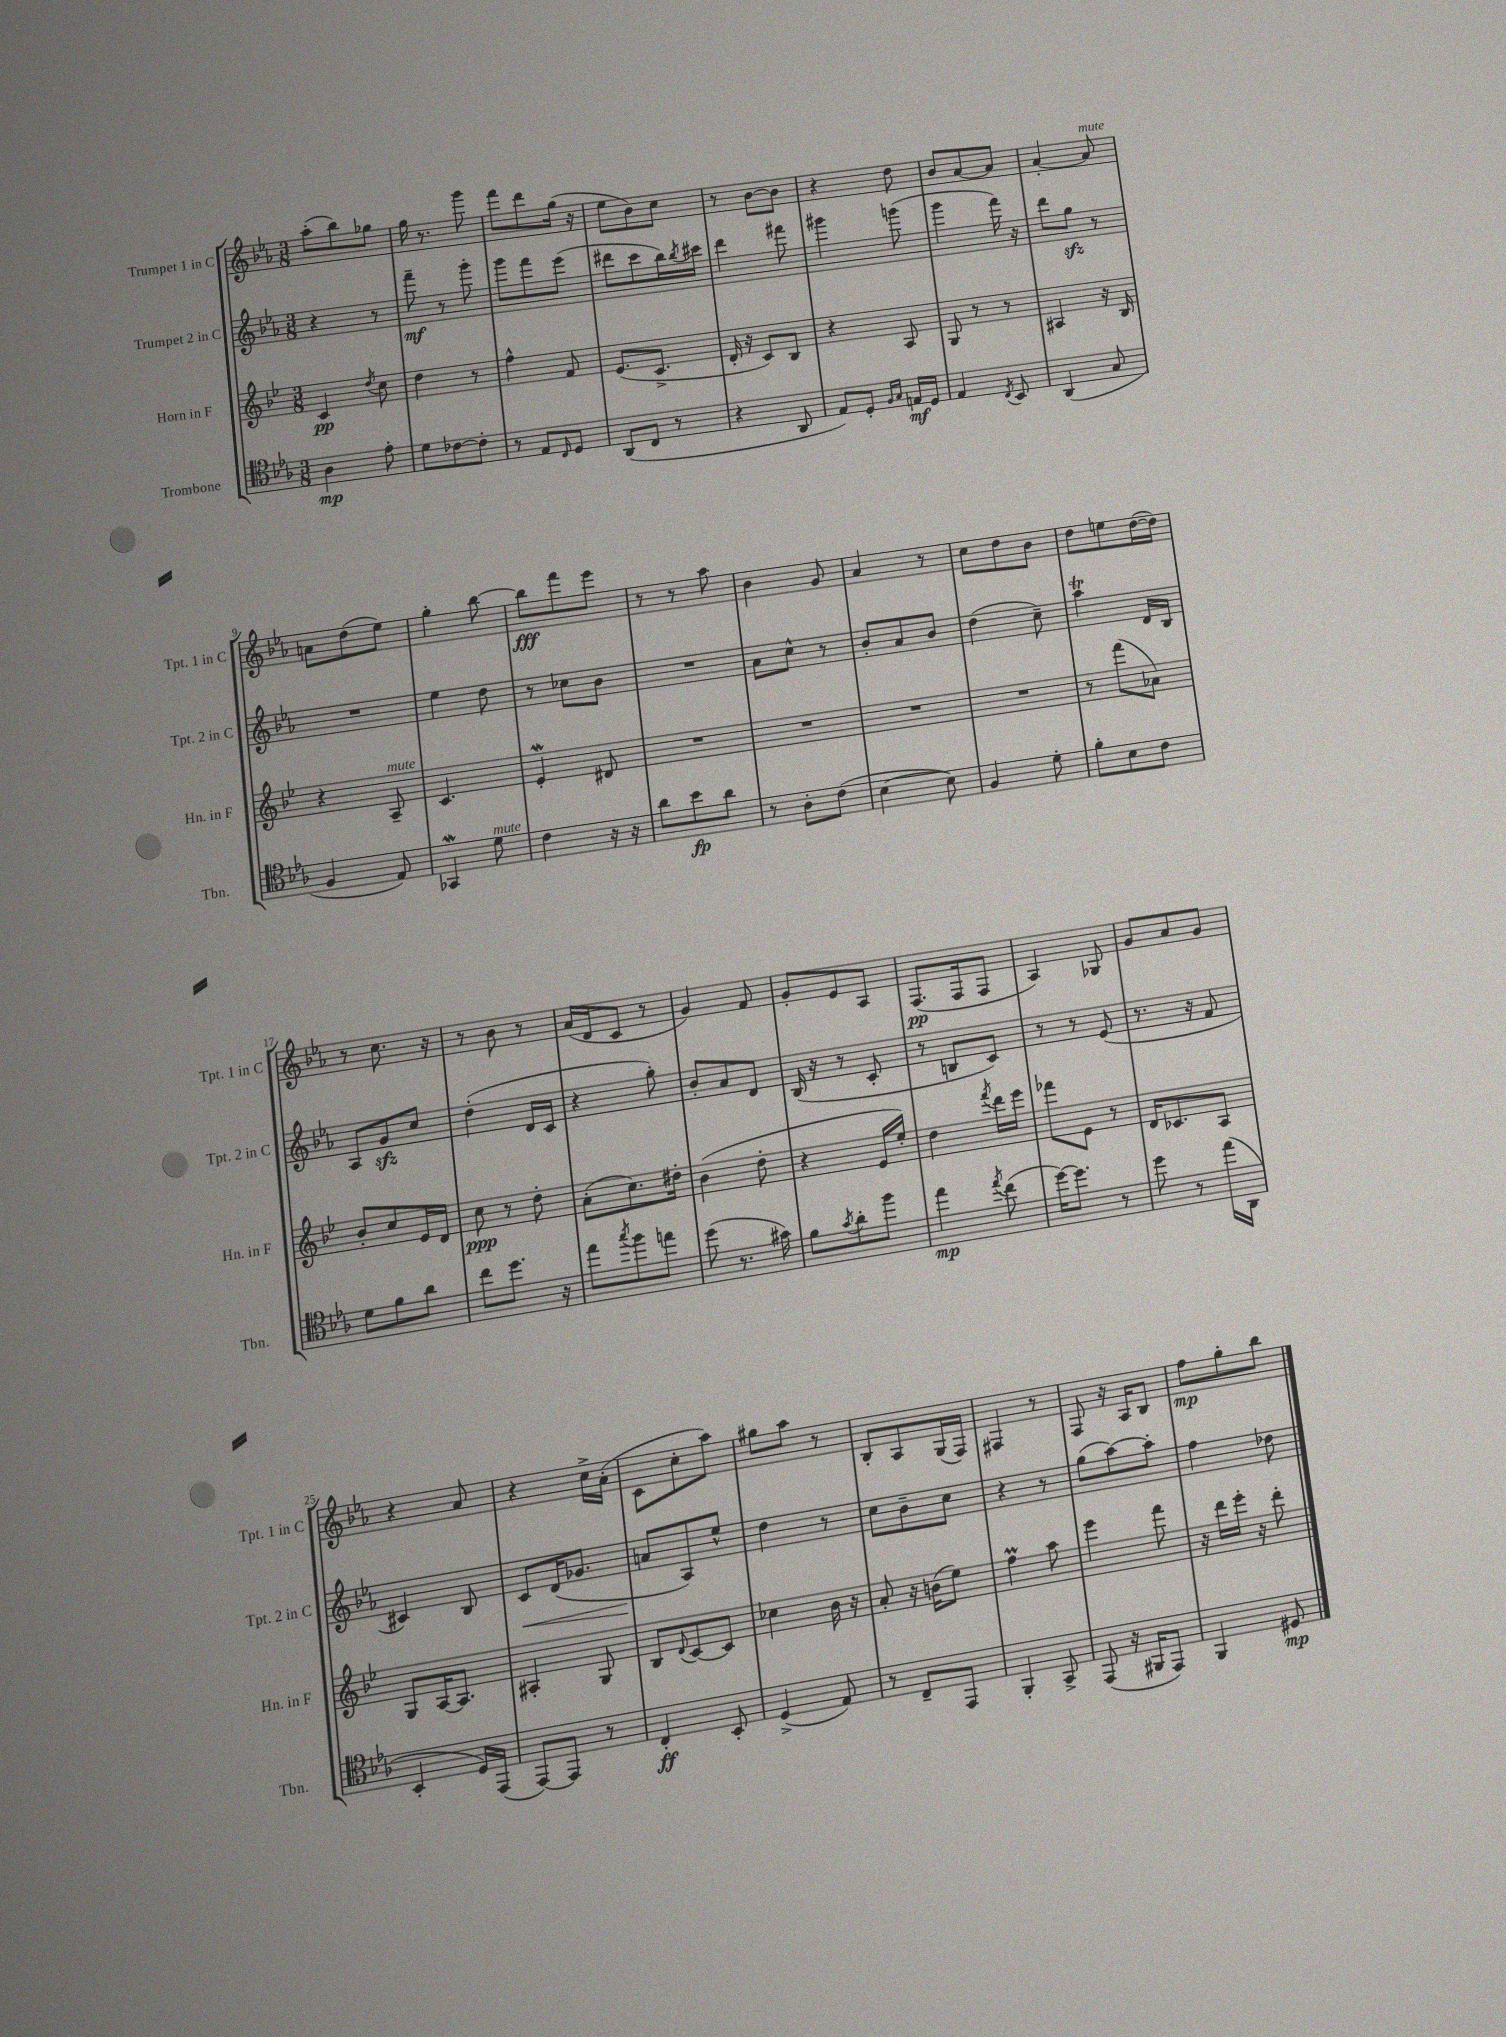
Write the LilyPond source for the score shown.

<<
\new StaffGroup <<
\new Staff = "s0" \with { instrumentName = "Trumpet 1 in C" shortInstrumentName = "Tpt. 1 in C" } {
    \clef treble \key ees \major \numericTimeSignature \time 3/8
    aes''8-.( bes''8) ges''8 |
    g''16 r8. g'''8 |
    f'''8 d'''8 g''16( r16 |
    ees''8 bes'8) c''8 |
    r8 bes'8~ bes'8 |
    r4 d''8 |
    bes'8 aes'8~ aes'8 |
    aes'4~-. aes'8^\markup { \italic "mute" } |
    a'8 d''8( ees''8) |
    g''4-. bes''8~ |
    bes''8\fff f'''8 ees'''8 |
    r8 r8 aes''8 |
    bes'4 g'8 |
    aes'4 r8 |
    c''8 d''8 bes'8 |
    d''8 e''8 d''16~( d''16) |
    r8 c''8. r16 |
    r8 bes'8 r8 |
    aes'16( d'16 c'8 r8 |
    g'4) f'8 |
    g'8-. ees'8 aes8 |
    f8.\pp( f16 f8 |
    aes4) ges8 |
    g'8 aes'8 g'8 |
    r4 aes'8 |
    r4 c''16-> aes'16-.( |
    c'8 c''8-. aes''8) |
    gis''8 aes''8 r8 |
    bes8-. aes8 g16( f16) |
    fis4 r8 |
    f8 r16 aes16 bes8 |
    f''8\mp g''8-. bes''8 \bar "|." |
}
\new Staff = "s1" \with { instrumentName = "Trumpet 2 in C" shortInstrumentName = "Tpt. 2 in C" } {
    \clef treble \key ees \major \numericTimeSignature \time 3/8
    r4 r8 |
    f'''8--\mf r8 g'''8-. |
    g'''8 f'''8 ees'''8( |
    dis'''8 c'''8 bes''16) \acciaccatura { bes''8 } cis'''16 |
    d'''4 fis'''8 |
    gis'''4 g'''8( |
    g'''4 f'''16) r16 |
    d'''8 g''8\sfz r8 |
    R4. |
    ees''4 d''8 |
    r8 ces''8 bes'8 |
    R4. |
    aes'8 c''8-^ r8 |
    bes'8-. aes'8 bes'8 |
    d''4( c''8--) |
    aes''4\trill d'16 bes16 |
    aes8 g'8\sfz c''8 |
    d''4-.( d'16 c'16 |
    r4 g''8-.) |
    bes'8-. aes'8 d'8 |
    bes16( r16 r8 c'8-. |
    r8 b8 c'8) |
    r8 r8 ees'8( |
    r8. r16 f'8 |
    cis'4) bes8 |
    c'8\< d'16( ges'8. |
    a'8\! aes8) ees''8-^ |
    d''4 r8 |
    c''8 bes'8-- c''8 |
    r4 r8 |
    g''8( aes''8~) aes''8-. |
    f''4 des''8 \bar "|." |
}
\new Staff = "s2" \with { instrumentName = "Horn in F" shortInstrumentName = "Hn. in F" } {
    \clef treble \key bes \major \numericTimeSignature \time 3/8
    c'4\pp \acciaccatura { d''8 } c''8 |
    d''4 r8 |
    f''4-^ f'8 |
    ees'8.( c'8.-> |
    d'16-. r16 c'8) bes8 |
    r4 a8 |
    g8 r8 r8 |
    ais4 r16 bes16 |
    r4 a8--^\markup { \italic "mute" } |
    c'4. |
    ees'4-.\mordent dis'8 |
    R4. |
    R4. |
    R4. |
    R4. |
    r8 f'''8( aes'8) |
    bes'8-. c''8 ees'16 d'16 |
    c''8\ppp r8 d''8-. |
    a'8-.( c''8.) dis''16-. |
    bes'4( d''8-. |
    r4 ees'16 ees''16-.) |
    d''4 \acciaccatura { f'''8 } d'''16 ees'''16 |
    fes'''8 ees'8 r8 |
    d'16 ces'8. a8 |
    g8 a16~ a8. |
    ais4-. g8 |
    bes8 \appoggiatura { d'8 } c'8~ c'8 |
    ces''4 bes'16 r16 |
    a'8-. r16 b'16( ees''8) |
    f''4\prall a''8 |
    ees'''4 f'''8 |
    r16 d'''16 ees'''16-. r16 d'''8-. \bar "|." |
}
\new Staff = "s3" \with { instrumentName = "Trombone" shortInstrumentName = "Tbn." } {
    \clef tenor \key ees \major \numericTimeSignature \time 3/8
    aes4\mp ees'8-. |
    d'8 ces'8~ ces'8-. |
    r8 ees8 \grace { c16 } d8 |
    aes,8( c8 r8 |
    r4 aes,8 |
    ees8) d8-. \grace { f16 g16 } e16\mf d16 |
    ees4 \acciaccatura { c8 } bes,8 |
    aes,4( g8 |
    f4 ees8) |
    ges,4\mordent d'8^\markup { \italic "mute" } |
    c'4 r16 r16 |
    aes'8 bes'8\fp aes'8 |
    r8 aes8-. c'8( |
    bes4~ bes8) |
    f4 d'8-. |
    f'8-. bes8 c'8 |
    d'8 f'8 aes'8 |
    c''8 d''8. r16 |
    ees''8 \acciaccatura { g''8 } f''8 e''8 |
    d''8( r8. gis'16) |
    f'8 \acciaccatura { g'8 } aes'8-. f''8 |
    ees''4\mp \acciaccatura { ees''8 } c''8( |
    d''16~) d''8. r8 |
    d''8 r8 ees''16( aes,16 |
    bes,4-. d16) ees,16( |
    ees,8~) ees,8 r8 |
    c4-.\ff bes,8-. |
    d4->( ees8) |
    r8 c8-- ees,8 |
    f,4-. g,8-> |
    ees,8( r16 fis,16 ees,8) |
    f,4 dis8\mp \bar "|." |
}
>>
>>
